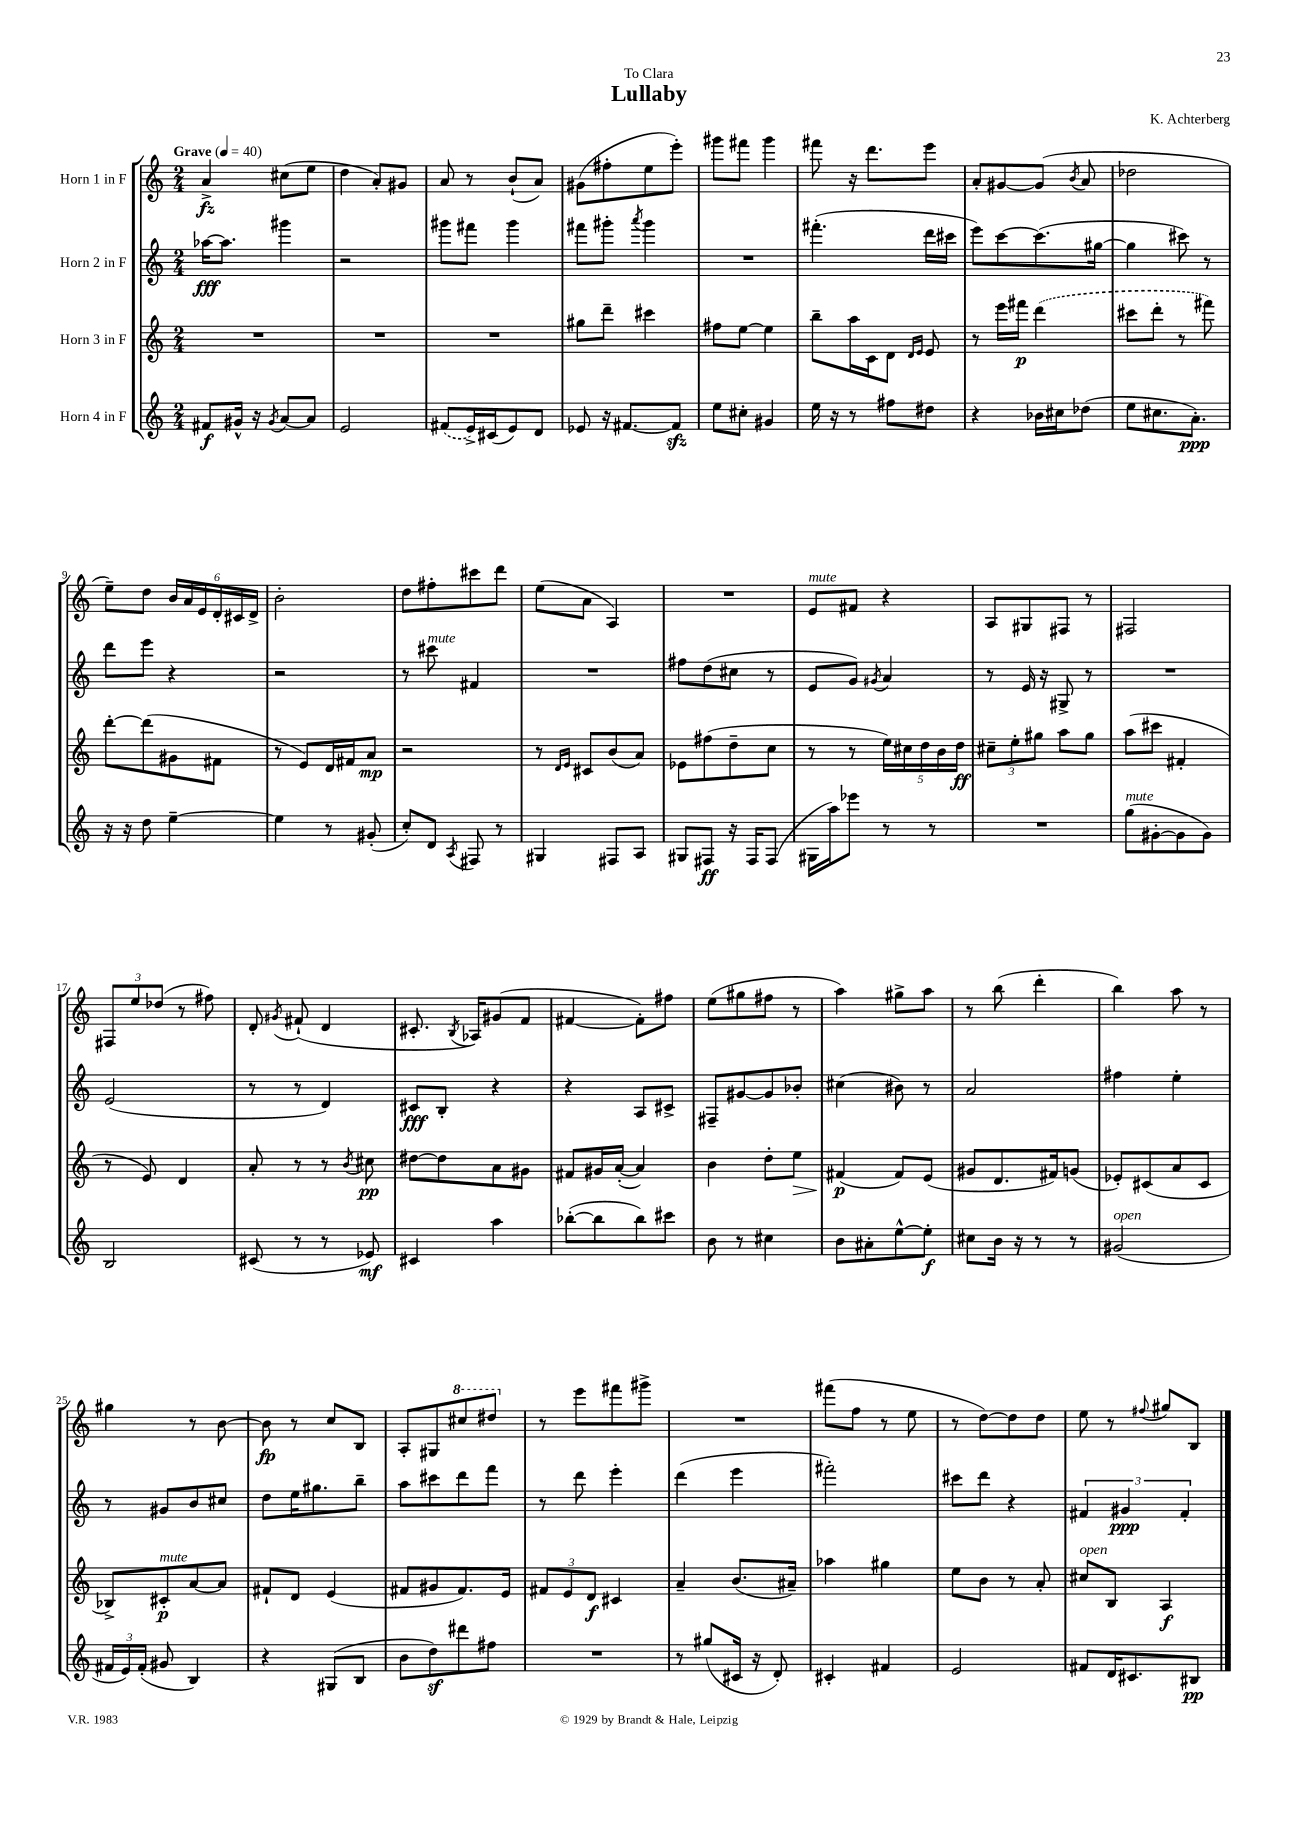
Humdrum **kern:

**kern	**kern	**kern	**kern
*staff4	*staff3	*staff2	*staff1
*clefG2	*clefG2	*clefG2	*clefG2
*k[]	*k[]	*k[]	*k[]
*M2/4	*M2/4	*M2/4	*M2/4
*MM40	*MM40	*MM40	*MM40
8f#/L	2r	[16aa-\LK	4a^/
.	.	8.aa-\]J	.
16g#^^/Jk	.	.	.
16r	.	.	.
8qg#/	.	.	.
[8a/L	.	4ggg#\	(8cc#\L
8a/]J	.	.	8ee\J
=	=	=	=
2e/	2r	2r	4dd\
.	.	.	8a'/L)
.	.	.	8g#/J
=	=	=	=
(8f#/L	2r	8ggg#\L	8a/
16e^/L)	.	8fff#\J	8r
(16c#/J	.	.	.
8e/)	.	4ggg#\	(8b`/L
8d/J	.	.	8a/J)
=	=	=	=
8e-/	8gg#\L	8fff#\L	(8g#\L
16r	8ddd~\J	8ggg#'\J	8ff#'\
[8.f#/L	.	.	.
.	.	8qaaa/	.
.	4ccc#\	4ggg#\	8ee\
8f#/]J	.	.	8eee'\J)
=	=	=	=
8ee\L	8ff#\L	2r	8ggg#\L
8cc#'\J	[8ee\J	.	8fff#\J
4g#/	4ee\]	.	4ggg#\
=	=	=	=
16ee\	8bb~\L	(4.fff#'\	8fff#\
16r	.	.	.
8r	16aa\L	.	16r
.	16c\J	.	8.ddd\L
8ff#\L	8d\J	.	.
.	16qqd/LL	.	.
.	16qqe/JJ	.	.
8dd#\J	8e/	16ddd\LL	8eee\J
.	.	16ccc#\JJ	.
=	=	=	=
4r	8r	8eee\L)	8a'/L
.	16eee\LL	[8ccc\	[8g#/
.	16fff#\JJ	.	.
16b-\LL	(4ddd\	(8.ccc\]	(8g#/]J
16cc#\J	.	.	.
.	.	.	8qb/
(8dd-\J	.	.	8a/
.	.	[16gg#\Jk	.
=	=	=	=
8ee\L	8ccc#\L	4gg#\]	2dd-\
8.cc#\	8ddd'\J	.	.
.	8r	8ccc#\)	.
8.a'\J)	.	.	.
.	8fff#\)	8r	.
=	=	=	=
16r	[8ddd'\L	8ddd\L	8ee~\L)
16r	.	.	.
8dd\	(8ddd\]	8eee\J	8dd\J
[4ee~\	8g#\	4r	24b/LL
.	.	.	24a/
.	.	.	24e/
.	8f#\J	.	24d'/
.	.	.	24c#/
.	.	.	24d^/JJ
=	=	=	=
4ee\]	8r	2r	2b'\
.	8e/L)	.	.
8r	16d/L	.	.
.	16f#/J	.	.
(8g#'/	8a/J	.	.
=	=	=	=
8cc'/L)	2r	8r	8dd\L
8d/J	.	8ccc#\	8ff#'\
8qA/	.	.	.
8F#/	.	4f#/	8ccc#\
8r	.	.	8ddd\J
=	=	=	=
4G#/	8r	2r	(8ee\L
.	16qqd/LL	.	.
.	16qqe/JJ	.	.
.	8c#/L	.	8a\J
8F#/L	(8b/	.	4A/)
8A/J	8a/J)	.	.
=	=	=	=
8G#/L	8e-\L	8ff#\L	2r
8F#/J	(8ff#\	(8dd\	.
16r	8dd~\	8cc#\J	.
16F#/LK	.	.	.
(8F#/J	8cc\J	8r	.
=	=	=	=
16G#\LL	8r	8e/L	8e/L
16aa\J)	.	.	.
8eee-\J	8r	8g/J)	8f#/J
.	.	8qg#/	.
8r	20ee\LL)	4a/	4r
.	20cc#\	.	.
.	20dd\	.	.
8r	.	.	.
.	20b\	.	.
.	20dd\JJ	.	.
=	=	=	=
2r	12cc#~\L	8r	8A/L
.	12ee'\	.	.
.	.	16e/	8G#/
.	12gg#\J	.	.
.	.	16r	.
.	8aa\L	8G#^/	8F#/J
.	8gg#\J	8r	8r
=	=	=	=
(8gg\L	(8aa\L	2r	2F#/
[8g#'\	8ccc#\J	.	.
8g#\]	4f#'/	.	.
8g#\J)	.	.	.
=	=	=	=
2B/	8r	(2e/	12F#/L
.	.	.	12ee/
.	8e/)	.	.
.	.	.	(12dd-/J
.	4d/	.	8r
.	.	.	8ff#\)
=	=	=	=
(8c#/	8a'/	8r	8d'/
.	.	.	8qg#/
8r	8r	8r	(8f#`/
8r	8r	4d/)	4d/
.	8qb/	.	.
8e-/)	8cc#\	.	.
=	=	=	=
4c#/	[8dd#\L	8c#/L	8.c#'/
.	8dd#\]	8B'/J	.
.	.	.	8qB/
.	.	.	16A-/LK)
4aa\	8a\	4r	(8g#/
.	8g#\J	.	8f/J
=	=	=	=
([8bb-'\L	8f#/L	4r	[4f#/
8bb-\]	16g#/L	.	.
.	([16a'/JJ	.	.
8bb-\)	4a/])	8A/L	8f#'\]L)
8ccc#\J	.	8c#^/J	8ff#\J
=	=	=	=
8b\	4b\	8F#~/L	(8ee\L
8r	.	[8g#/	8gg#\
4cc#\	8dd'\L	8g#/]	8ff#\J
.	8ee\J	8b-'/J	8r
=	=	=	=
8b\L	(4f#/	(4cc#\	4aa\)
8a#'\	.	.	.
[8ee^^\	8f#/L)	8b#\)	8gg#^\L
8ee'\]J	(8e/J	8r	8aa\J
=	=	=	=
8cc#\L	8g#/L	2a/	8r
16b\Jk	8.d/	.	(8bb\
16r	.	.	.
8r	.	.	4ddd'\
.	16f#/k)	.	.
8r	(8g/J	.	.
=	=	=	=
(2g#/	8e-'/L)	4ff#\	4bb\)
.	(8c#/	.	.
.	8a/	4ee'\	8aa\
.	8c#/J	.	8r
=	=	=	=
24f#/LL	8B-^/L)	8r	4gg#\
24e/)	.	.	.
(24f#'/JJ	.	.	.
8g#/	8c#'/	8g#/L	.
4B/)	[8a/	8b/	8r
.	8a/]J	8cc#/J	[8b\
=	=	=	=
4r	8f#`/L	8dd\L	8b\]
.	8d/J	16ee\K	8r
.	.	8.gg#\	.
(8G#/L	(4e/	.	8cc/L
8B/J	.	8bb~\J	8B/J
=	=	=	=
8b\L	8f#/L	8aa\L	8A'/L
8dd\)	8g#/	8ccc#\	8G#/
8ddd#\	8.f#/)	8ddd\	8ccc#/
8ff#\J	.	8fff\J	8ddd#/J
.	16e/Jk	.	.
=	=	=	=
2r	12f#/L	8r	8r
.	12e/	.	.
.	.	8ddd\	8eee\L
.	12d/J	.	.
.	4c#/	4eee'\	8fff#\
.	.	.	8ggg#^\J
=	=	=	=
8r	4a~/	(4ddd\	2r
(8gg#/L	.	.	.
16c#/Jk	(8.b/L	4eee\	.
16r	.	.	.
8d'/)	.	.	.
.	16a#~/Jk)	.	.
=	=	=	=
4c#'/	4aa-\	2fff#'\)	(8fff#\L
.	.	.	8ff\J
4f#/	4gg#\	.	8r
.	.	.	8ee\
=	=	=	=
2e/	8ee\L	8ccc#\L	8r
.	8b\J	8ddd\J	[8dd\L)
.	8r	4r	8dd\]
.	8a'/	.	8dd\J
=	=	=	=
8f#/L	8cc#/L	6f#/	8ee\
16d/K	8B/J	.	8r
.	.	6g#/	.
8.c#/	.	.	.
.	.	.	8qqff#/
.	4A/	.	8gg#/L
.	.	6f#'/	.
8B#/J	.	.	8B/J
==	==	==	==
*-	*-	*-	*-
